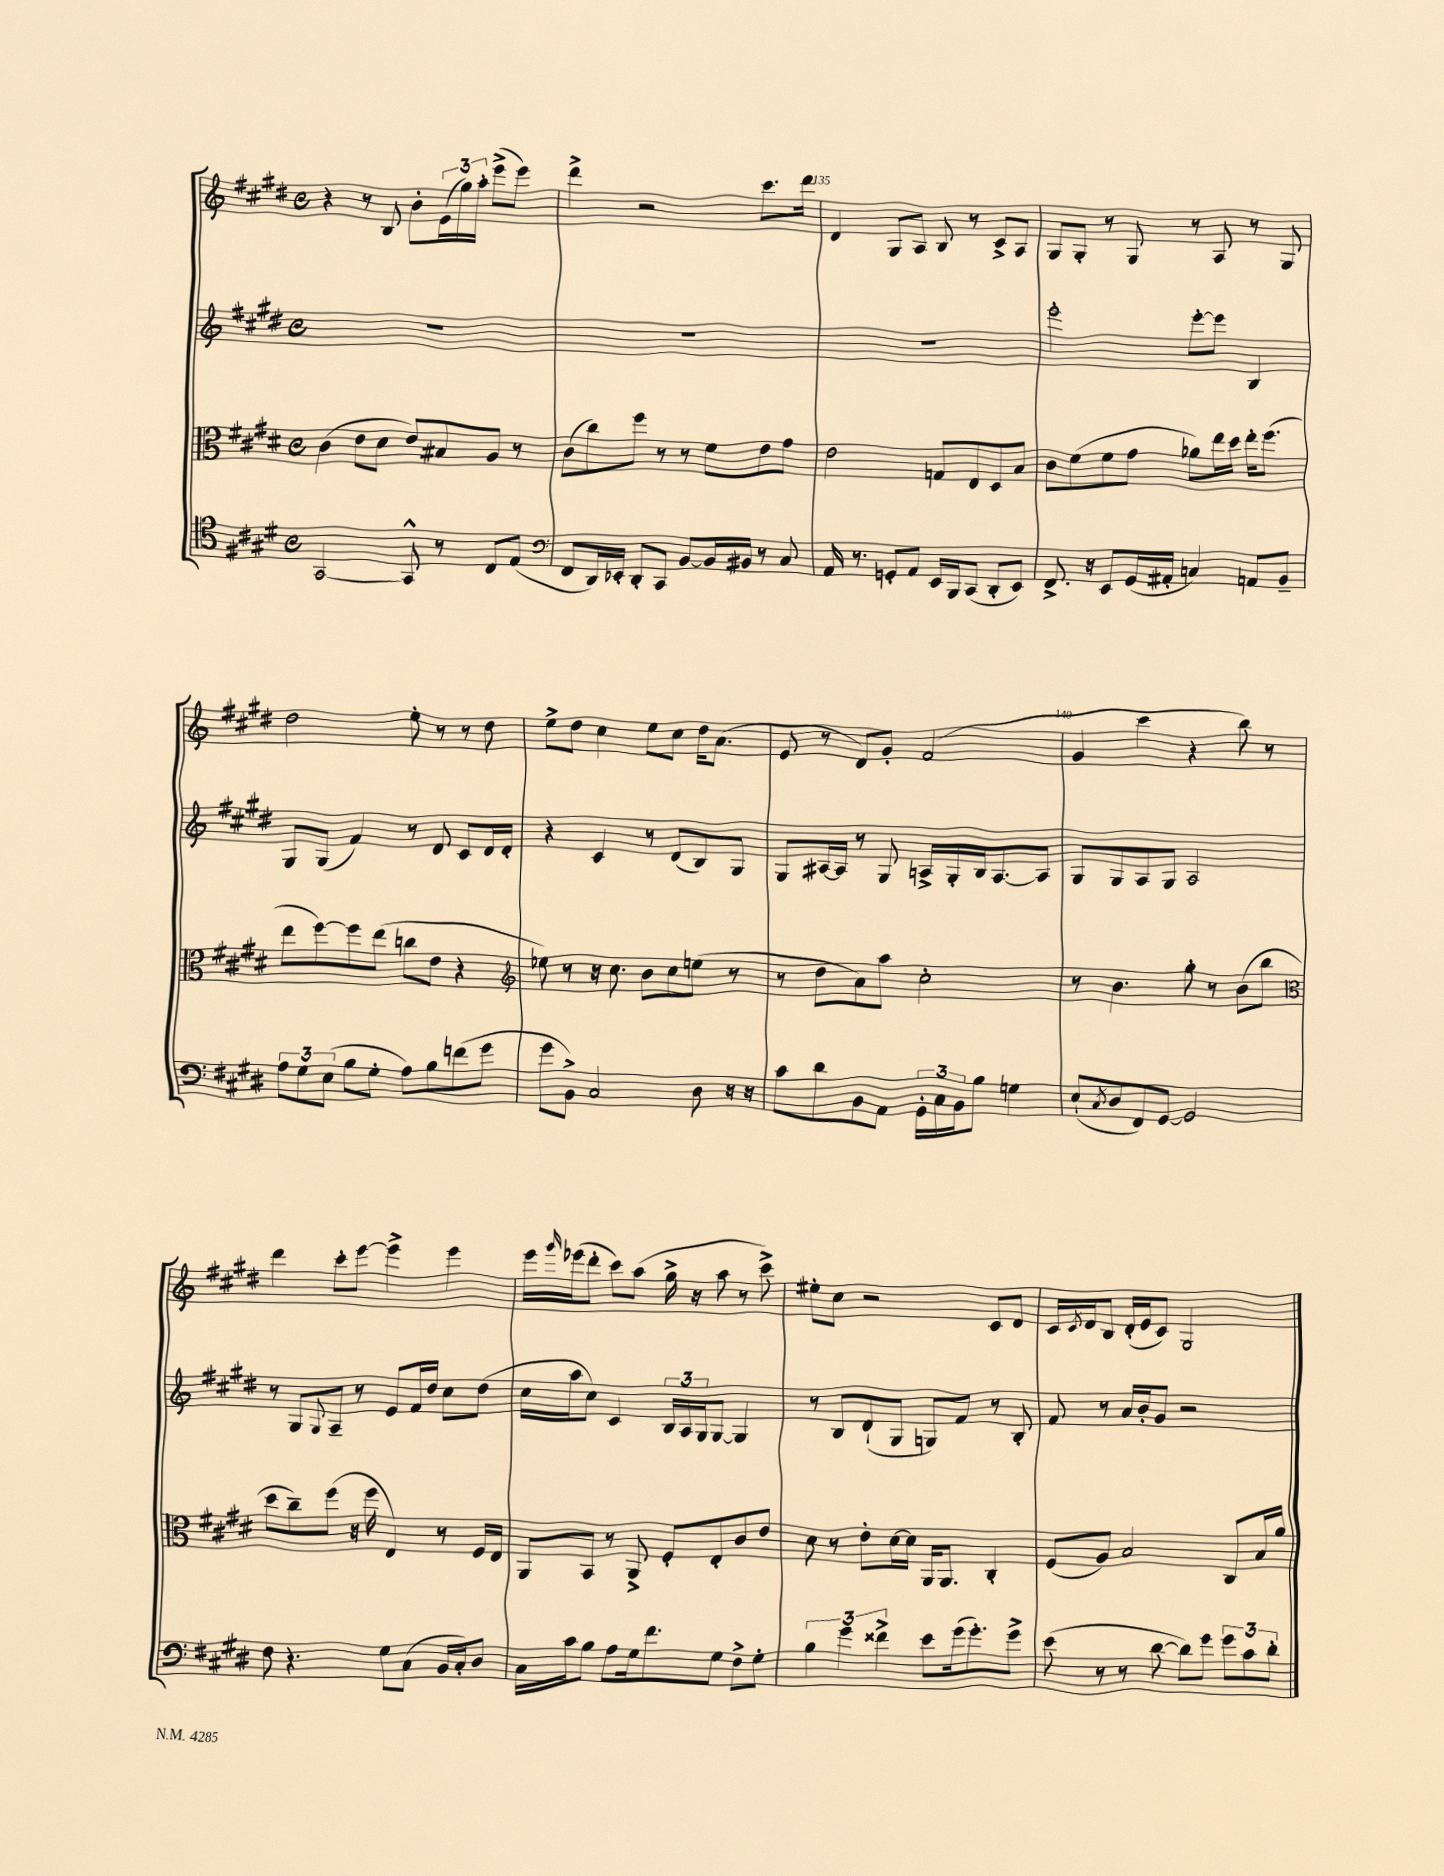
<<
\new StaffGroup <<
\new Staff = "s0" {
    \clef treble \key e \major \defaultTimeSignature \time 4/4
    r4 r8 b8 b'8-. \tuplet 3/2 { e'16( gis''16) a''16-. } e'''8->( e'''8) |
    dis'''4-> r2 cis'''8. dis'''16 |
    dis'4 gis8 a8 b8 r8 cis'8-> a8 |
    gis8 gis8-. r8 gis8 r8 a8 r8 gis8 |
    dis''2 e''8-. r8 r8 dis''8 |
    e''8-> dis''8 cis''4 e''8 cis''8 dis''16 a'8.( |
    e'8 r8 dis'8) gis'8-. fis'2( |
    gis'4 cis'''4 r4 b''8) r8 |
    dis'''4 cis'''8-. e'''8~ e'''4-> e'''4 |
    e'''16 \grace { gis'''16 } ees'''16( dis'''8-. cis'''8) a''8( gis''16-> r16 a''8 r8 cis'''8->) |
    eis''8-. cis''8 r2 cis'8 dis'8 |
    cis'16 \acciaccatura { cis'8 } dis'16 b8 dis'16-.( e'16 cis'8) gis2 \bar "|." |
}
\new Staff = "s1" {
    \clef treble \key e \major \defaultTimeSignature \time 4/4
    R1 |
    R1 |
    R1 |
    e'''2-. e'''8~-. e'''8 b4 |
    gis8 gis8( fis'4) r8 dis'8 cis'8 dis'16 dis'16-. |
    r4 cis'4 r8 dis'8( b8) gis8 |
    gis8 ais16~ ais16 r8 gis8 a16-> gis16-. b16 a8.~ a8 |
    gis8 gis8 a8 gis8 a2 |
    r8 gis8 \appoggiatura { gis8 } a8-- r8 e'8 fis'16 dis''16 cis''8 dis''8( |
    cis''16 a''16 cis''8) cis'4 \tuplet 3/2 { b16 a16 gis16 } gis8~ gis4 |
    r8 b8 dis'8-!( gis8 g8) fis'8 r8 b8-. |
    fis'8 r8 a'16 b'16-. gis'8 r2 \bar "|." |
}
\new Staff = "s2" {
    \clef alto \key e \major \defaultTimeSignature \time 4/4
    cis'4( e'8 dis'8 e'8) bis8 a8 r8 |
    cis'8( cis''8) fis''8 r8 r8 fis'8 e'8 gis'8 |
    e'2 g8 e8 dis8 b8 |
    cis'8 fis'8( fis'8 gis'8 aes'8) e''16 dis''16 e''16-. fis''8.( |
    e''8 fis''8~) fis''8 e''8( c''8 e'8 r4 |
    \clef treble ees''8) r8 r16 cis''8. b'8 cis''8 e''8( r8 |
    r8 dis''8 a'8) a''8 cis''2-. |
    r8 b'4. gis''8-. r8 b'8( b''8 |
    \clef alto dis''8 cis''8--) fis''8( r16 fis''16 e4) r8 fis16 e16 |
    a,8 b,8 r8 a,8-> fis8-. e8-. cis'8 e'8 |
    dis'8 r8 e'8-. dis'16~ dis'16 a,16 a,8. cis4-. |
    fis8( a8) b2 cis8 b16 a'16 \bar "|." |
}
\new Staff = "s3" {
    \clef tenor \key e \major \defaultTimeSignature \time 4/4
    gis,2~ gis,8-^ r8 cis8 e8( |
    \clef bass fis,8 dis,16) ees,16-. dis,8-. cis,8 b,8~ b,16 bis,16 r8 cis8 |
    a,16 r8. g,8-. a,8 e,16 b,,16 cis,8( dis,8-. e,8) |
    fis,8.-> r16 e,8 gis,16( ais,16-. c4) a,8 b,8-- |
    \tuplet 3/2 { a8 gis8 e8( } b8 gis8-. a8) b8 f'8( gis'8 |
    gis'8 b,8->) cis2 dis8 r16 r16 |
    cis'8 dis'8 b,8 a,8 \tuplet 3/2 { gis,16-. cis16 b,16 } b8 g4 |
    e8-!( \acciaccatura { cis8 } dis8 fis,8) gis,8~ gis,2 |
    fis8 r4. gis8 cis8( b,16 cis16-.) dis8 |
    cis16 cis'16 b8 a8 gis16 fis'8. gis8 fis8-> gis8-. |
    \tuplet 3/2 { b4 gis'4 fisis'4-> } e'8 gis'16( gis'8.-.) gis'8-> |
    e'8( r8 r8 dis'8~ dis'8) gis'8 \tuplet 3/2 { gis'8 cis'8 dis'8-. } \bar "|." |
}
>>
>>
\layout { \context { \Score currentBarNumber = #133 \override BarNumber.break-visibility = ##(#f #t #t) barNumberVisibility = #(every-nth-bar-number-visible 5) } }
